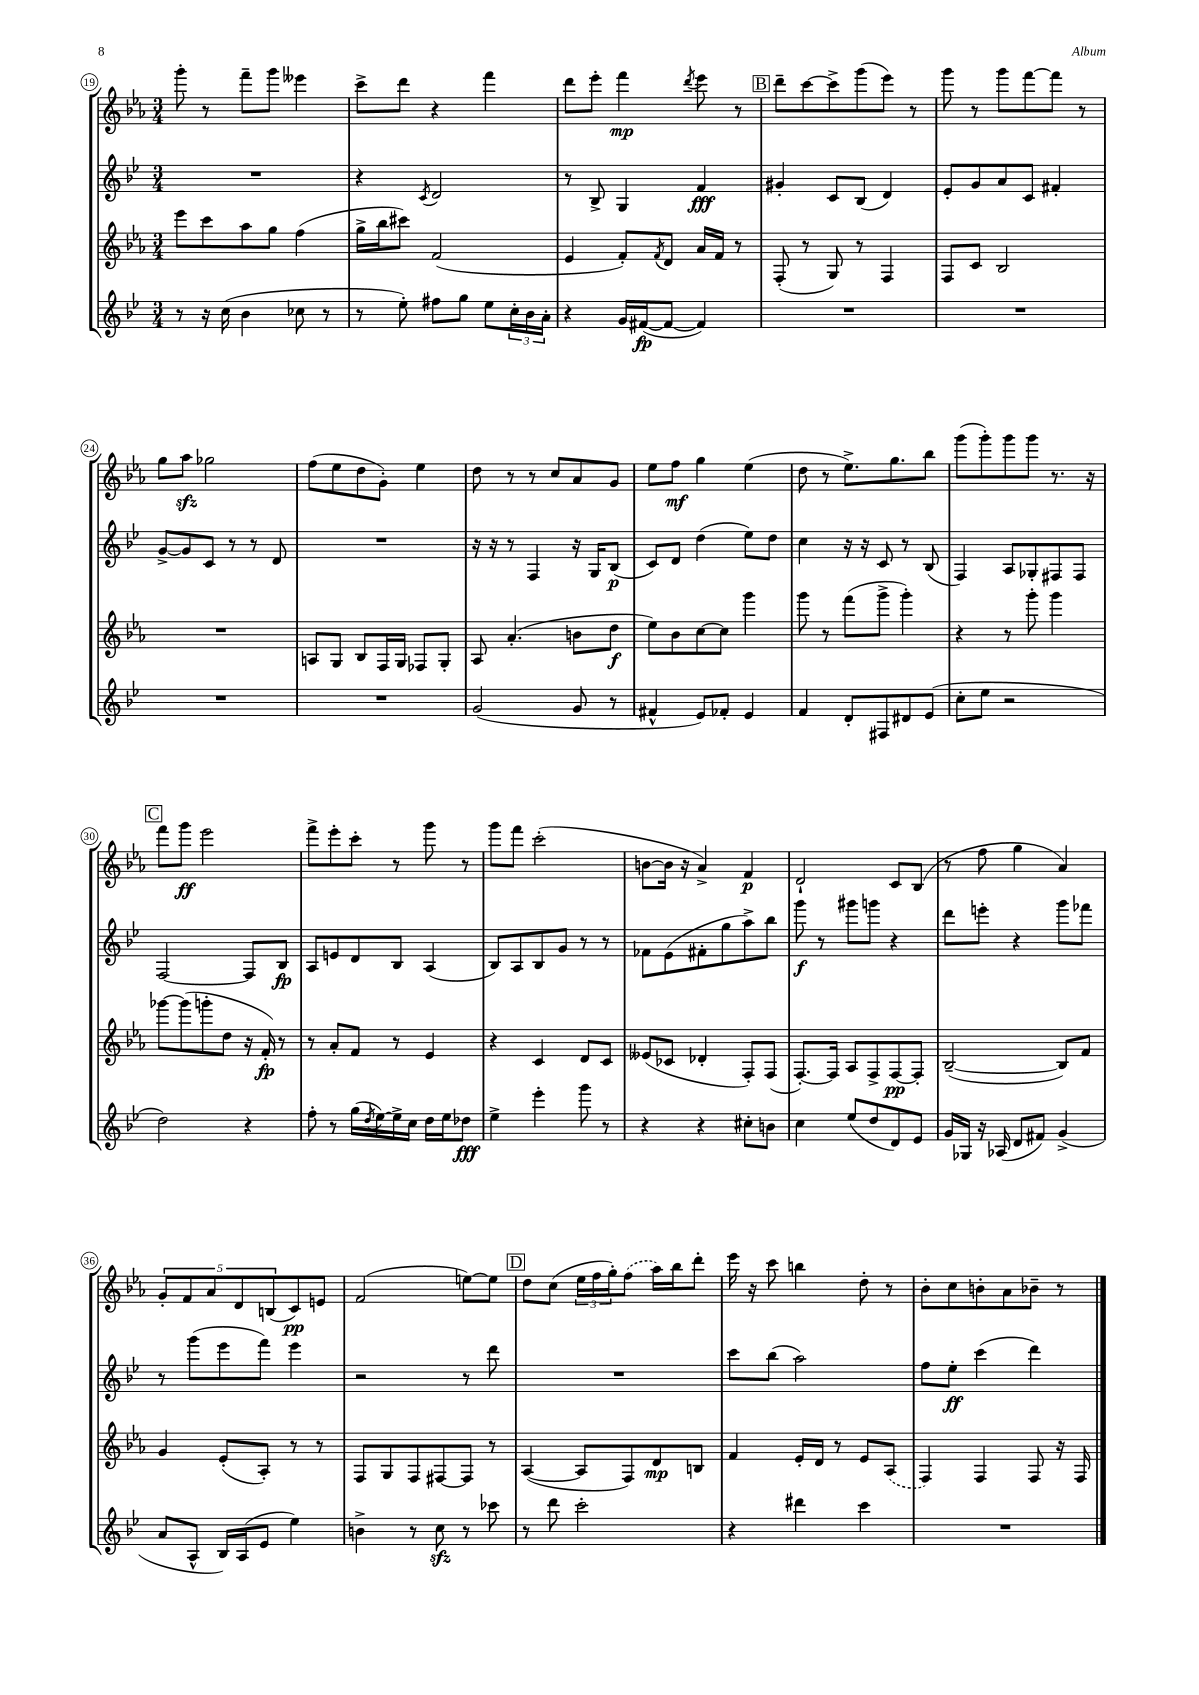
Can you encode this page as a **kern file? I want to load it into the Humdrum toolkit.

**kern	**kern	**kern	**kern
*staff4	*staff3	*staff2	*staff1
*clefG2	*clefG2	*clefG2	*clefG2
*k[b-e-]	*k[b-e-a-]	*k[b-e-]	*k[b-e-a-]
*M3/4	*M3/4	*M3/4	*M3/4
8r	8eee-	2.r	8ggg'
16r	8ccc	.	8r
(16cc	.	.	.
4b-	8aa-	.	8fff~
.	8gg	.	8ggg
8cc-	(4ff	.	4eee--
8r	.	.	.
=	=	=	=
8r	16gg^	4r	8ccc^
.	16bb-	.	.
8ee-')	8ccc#)	.	8ddd
.	.	8qc	.
8ff#	(2f	2d	4r
8gg	.	.	.
8ee-	.	.	4fff
24cc'	.	.	.
24b-	.	.	.
24a'	.	.	.
=	=	=	=
4r	4e-	8r	8ddd
.	.	8B-^	8eee-'
16g	8f')	4G	4fff
([16f#	.	.	.
.	8qf	.	.
8f#_	8d	.	.
.	.	.	8qddd
4f#])	16a-	4f	8eee-
.	16f	.	.
.	8r	.	8r
=	=	=	=
2.r	(8F'	4g#'	8ddd~
.	8r	.	[8ccc
.	8G)	8c	8ccc^]
.	8r	(8B-	(8ggg
.	4F	4d)	8eee-)
.	.	.	8r
=	=	=	=
2.r	8F	8e-'	8ggg
.	8c	8g	8r
.	2B-	8a	8ggg
.	.	8c	[8fff
.	.	4f#'	8fff]
.	.	.	8r
=	=	=	=
2.r	2.r	[8g^	8gg
.	.	8g]	8aa-
.	.	8c	2gg-
.	.	8r	.
.	.	8r	.
.	.	8d	.
=	=	=	=
2.r	8A	2.r	(8ff
.	8G	.	8ee-
.	8B-	.	8dd
.	16F	.	8g')
.	16G	.	.
.	8F-	.	4ee-
.	8G'	.	.
=	=	=	=
(2g	8A-	16r	8dd
.	.	16r	.
.	(4.a-'	8r	8r
.	.	4F	8r
.	.	.	8cc
8g	8b	16r	8a-
.	.	16G	.
8r	8dd	(8B-	8g
=	=	=	=
4f#^^	8ee-)	8c)	8ee-
.	8b-	8d	8ff
8e-)	[8cc	(4dd	4gg
8f-'	8cc]	.	.
4e-	4ggg	8ee-)	(4ee-
.	.	8dd	.
=	=	=	=
4f	8ggg	4cc	8dd
.	8r	.	8r
8d'	(8fff	16r	8.ee-^)
.	.	16r	.
8F#	8ggg^	8c	.
.	.	.	8.gg
8d#	4ggg')	8r	.
(8e-	.	(8B-	8bb-
=	=	=	=
8cc'	4r	4F)	(8ggg
8ee-	.	.	8ggg')
2r	8r	8A	8ggg
.	8ggg'	8G-'	8ggg
.	4ggg	8F#	8.r
.	.	8F#	.
.	.	.	16r
=	=	=	=
2dd)	[8ggg-	[2F	8fff
.	(8ggg-]	.	8ggg
.	8ggg'	.	2eee-
.	8dd	.	.
4r	16r	8F]	.
.	16f')	.	.
.	8r	8B-	.
=	=	=	=
8ff'	8r	8A	8fff^
8r	8a-'	8e	8eee-'
(16gg	8f	8d	8ccc'
8qdd	.	.	.
[16ee-)	.	.	.
16ee-^]	8r	8B-	8r
16cc	.	.	.
16dd	4e-	(4A	8ggg
16ee-	.	.	.
8dd-	.	.	8r
=	=	=	=
4ee-^	4r	8B-)	8ggg
.	.	8A	8fff
4eee-'	4c	8B-	(2ccc'
.	.	8g	.
8ggg	8d	8r	.
8r	8c	8r	.
=	=	=	=
4r	(8e--	8f-	[8b
.	8c-	(8e-	16b]
.	.	.	16r
4r	4d-'	8f#'	4a-^)
.	.	8gg	.
8cc#'	8F')	8aa^)	4f
8b	(8F	8bb-	.
=	=	=	=
4cc	[8.F')	8ggg	2d`
.	.	8r	.
.	16F]	.	.
(8ee-	8A-	8ggg#	.
8dd	8F^	8ggg	.
8d)	[8F	4r	8c
8e-	8F']	.	(8B-
=	=	=	=
16g	([2B-~	8ddd	8r
16G-	.	.	.
16r	.	8eee'	8ff
(16A-	.	.	.
8d	.	4r	4gg
8f#)	.	.	.
(4g^	8B-])	8ggg	4a-)
.	8f	8fff-	.
=	=	=	=
8a	4g	8r	10g'
.	.	.	10f
8A^^	.	(8ggg	.
.	.	.	10a-
16B-)	(8e-'	8eee-	.
.	.	.	10d
(16A	.	.	.
8e-	8A-')	8fff)	.
.	.	.	(10B
4ee-)	8r	4eee-	8c)
.	8r	.	8e
=	=	=	=
4b^	8F	2r	(2f
.	8G	.	.
8r	8F	.	.
8cc	[8F#	.	.
8r	8F#]	8r	[8ee)
8ccc-	8r	8ddd	8ee]
=	=	=	=
8r	([4A-	2.r	8dd
8ddd	.	.	(8cc
2ccc'	8A-]	.	24ee-
.	.	.	24ff
.	.	.	24gg')
.	8F)	.	(8ff
.	8d	.	16aa-)
.	.	.	16bb-
.	8B	.	8ddd'
=	=	=	=
4r	4f	8ccc	16eee-
.	.	.	16r
.	.	(8bb-	8ccc
4ddd#	16e-'	2aa)	4bb
.	16d	.	.
.	8r	.	.
4ccc	8e-	.	8dd'
.	(8A-	.	8r
=	=	=	=
2.r	4F)	8ff	8b-'
.	.	8ee-'	8cc
.	4F	(4ccc	8b'
.	.	.	8a-
.	8F	4ddd)	8b-~
.	16r	.	8r
.	16F	.	.
==	==	==	==
*-	*-	*-	*-
